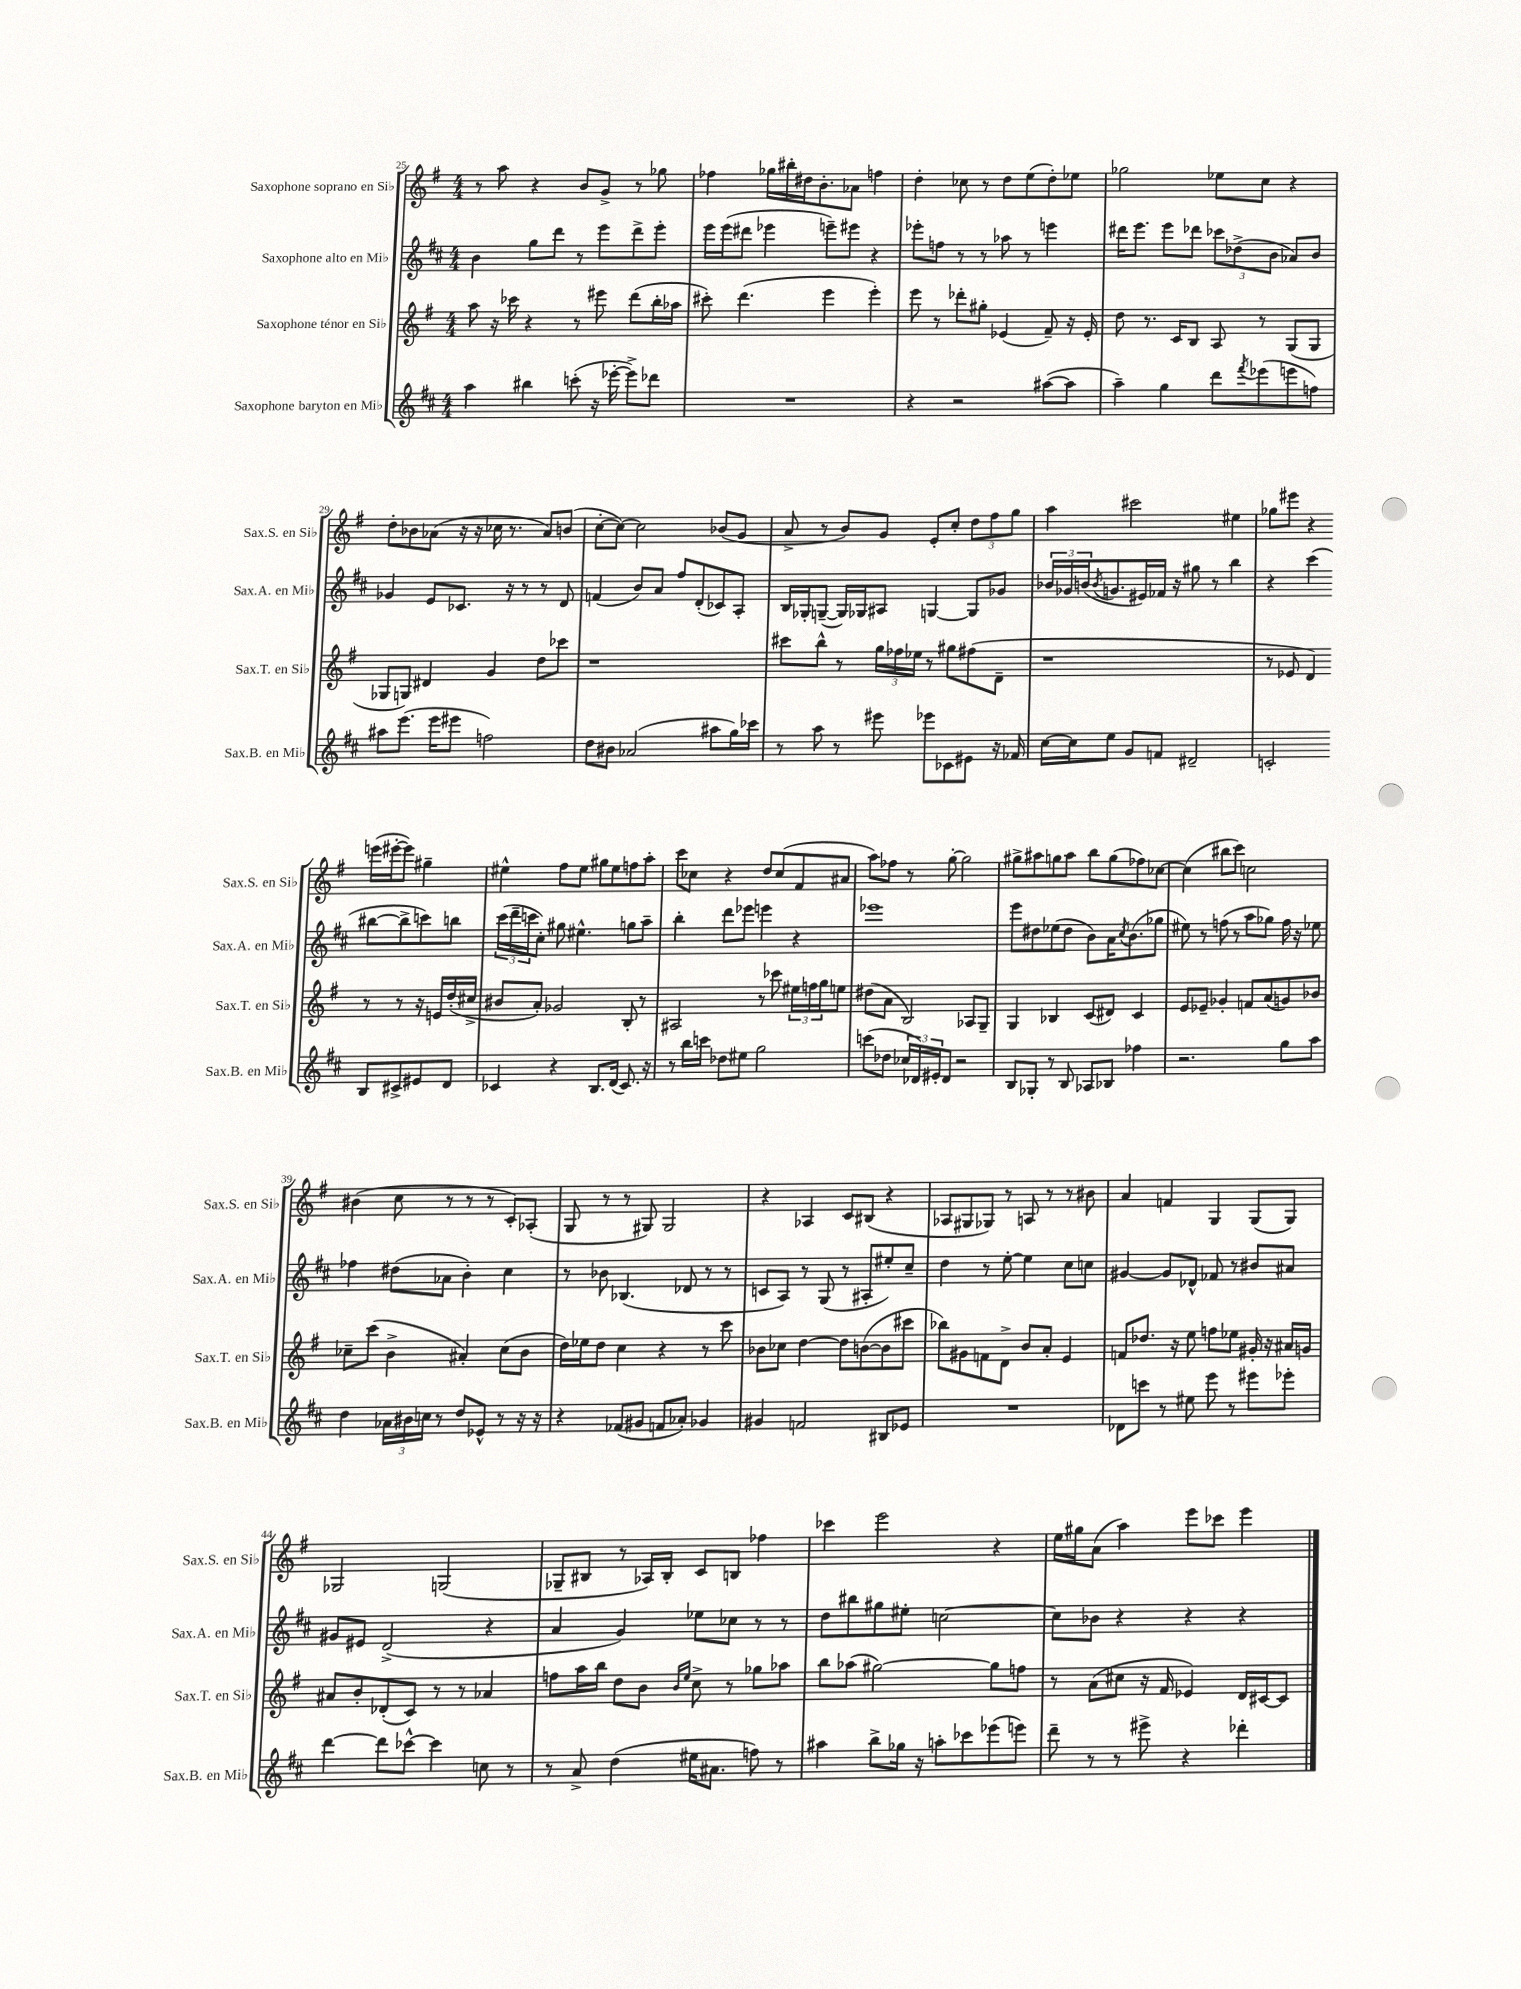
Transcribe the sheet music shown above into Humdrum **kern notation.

**kern	**kern	**kern	**kern
*part4	*part3	*part2	*part1
*staff4	*staff3	*staff2	*staff1
*I"Saxophone baryton en Mi♭	*I"Saxophone ténor en Si♭	*I"Saxophone alto en Mi♭	*I"Saxophone soprano en Si♭
*I'Sax.B. en Mi♭	*I'Sax.T. en Si♭	*I'Sax.A. en Mi♭	*I'Sax.S. en Si♭
*clefG2	*clefG2	*clefG2	*clefG2
*k[f#c#]	*k[f#]	*k[f#c#]	*k[f#]
*M4/4	*M4/4	*M4/4	*M4/4
=25	=25	=25	=25
4aa\	8aa\	4b\	8r
.	16r	.	8aa\
.	16ccc-X\	.	.
4bb#X\	4r	8gg\L	4r
.	.	8ddd\J	.
(8cccn'\	8r	8r	8b/L
16r	8eee#X\	8eee\L	8g^/J
[16eee-X'\	.	.	.
8eee-^\L])	(8ddd\L	8ddd^\	8r
8ddd-X\J	16bb'\L	8eee'\J	8gg-X\
.	16aa-X\JJ	.	.
=26	=26	=26	=26
1r	8ccc#X'\)	16eee\LL	4ff-X\
.	.	(16eee\J	.
.	(4.ddd\	8ddd#X\J	.
.	.	4eee-X\	16gg-X\LL
.	.	.	16bb#X'\
.	.	.	16dd#X\J
.	.	.	8.b'\
.	4eee\	8eeen~\L)	.
.	.	8eee#X\J	8a-X\J
.	4eee'\)	4r	4ffn\
=27	=27	=27	=27
4r	8eee\	8eee-X'\L	4dd'\
.	8r	8ffn\J	.
2r	8ddd-X'\L	8r	8cc-X\
.	8gg#X'\J	8r	8r
.	(4e-X/	8aa-X\	8dd\L
.	.	8r	(8ee\
([8aa#X\L	8f#~/)	4eeen\	8dd'\)
8aa#\J]	16r	.	8ee-X\J
.	16e-'/	.	.
=28	=28	=28	=28
4aa~\)	8dd\	16ddd#X\KL	2gg-X\
.	.	8.eee\J	.
.	8.r	.	.
4gg\	.	8eee\L	.
.	16c/KL	.	.
.	8B/J	8ddd-X\J	.
8ddd\L	8A/	12ccc-X\L	8ee-X\L
.	.	(12dd-X^\	.
8qfff#/	.	.	.
(8eee-X\	8r	.	8cc\J
.	.	12b\J	.
8eeen\	(8G/L	8a-X/L)	4r
8ffn\J)	8G/J	8b/J	.
!!LO:LB:g=z
=29	=29	=29	=29
8aa#X\L	8G-X/L	4g-X/	8dd'\L
(8.eee\J	8Gn/J)	.	8b-X\
.	4d#X/	8e/L	(8a-X\J
16eee\KL	.	.	.
8eee#X\J	.	8.c-X/J	16r
.	.	.	16r
2ffn\)	4g/	.	16cc-X\
.	.	16r	8.r
.	.	8r	.
.	8dd\L	8r	8a-/L)
.	8ccc-X\J	8d/	(8bn/J
=30	=30	=30	=30
8dd\L	1r	(4fn/	[8cc'\L
8b#X\J	.	.	8cc\J_)
(2a-X/	.	8b/L)	2cc\]
.	.	8a/J	.
.	.	8ff#/L	.
.	.	(8d'/	.
8aa#X\L	.	8c-X/)	(8b-X/L
16gg\L)	.	8A'/J	8g/J
16ccc-X\JJ	.	.	.
=31	=31	=31	=31
8r	8ccc#X\L	16B/LL	8a^/
.	.	16G-X'/J	.
8aa\	8bb^^\J	([8Gn~/J	8r
8r	8r	16G/LL])	8b/L)
.	.	16G-X/J	.
8eee#X\	24gg\LL	8A#X/J	8g/J
.	24ff-X\	.	.
.	24ee-X\JJ	.	.
8eee-X\L	8r	[4Gn/	8e'/L
8c-X\	8gg#X\L	.	8cc'/J
8e#X\J	(8ff#X\	8G/L]	12dd\L
.	.	.	12ff#\
16r	8d~\J	8g-X/J	.
.	.	.	12gg\J
16f-X/	.	.	.
=32	=32	=32	=32
[16cc#\LL	1r	24b-X/LL	4aa\
.	.	24g-X/	.
16cc#\J]	.	.	.
.	.	(24bn/J	.
.	.	8qb/	.
8ee\J	.	8.gn/	.
8g/L	.	.	2ccc#X\
.	.	16e#X/L)	.
8fn/J	.	16f-X/JJ	.
.	.	16r	.
2d#X~/	.	8gg#X\	.
.	.	8r	.
.	.	4bb\	4ee#X\
=33	=33	=33	=33
2cn'/	8r	4r	8gg-X\L
.	8e-X/	.	8eee#X\J
.	4d/)	(4ccc#\	4r
8B/L	8r	[8bb#X\L	(16eeen\LL
.	.	.	[16eee#X'\J
8c#X^/	8r	8bb#^\]	8eee#\J])
8e#X/	16r	8cccn\)	4gg#X~\
.	16en/LL	.	.
8d/J	(16dd'/	8bbn\J	.
.	16cc#X^/JJ	.	.
!!LO:LB:g=z
=34	=34	=34	=34
4c-X/	8b#X/L	(24ccc#\LL	4ee#X^^\
.	.	24ddd~\	.
.	.	24cccn\J	.
.	8a'/J)	8cc#'\J)	.
4r	2g-X/	8gg#X\	8ff#\L
.	.	4.ee#X^^\	8ee#\J
8.B/L	.	.	8gg#X\L
.	.	.	8ee#\
(16d/Jk	.	.	.
8.c-/)	8B'/	8ggn\L	8ffn\
.	8r	8aa~\J	8aa'\J
16r	.	.	.
=35	=35	=35	=35
8r	2A#X/	4bb'\	8ccc\L
16bb\LL	.	.	8cc-X\J
16cccn\JJ	.	.	.
8dd-X\L	.	8ddd\L	4r
8ee#X\J	.	8eee-X\J	.
2gg\	8r	4eeen\	8dd/L
.	8ccc-X\	.	(8cc-/
.	24ee#X\LL	4r	8f#/
.	24ffn\	.	.
.	24gg\J	.	.
.	8een\J	.	8a#X/J
=36	=36	=36	=36
(8cccn\L	(8dd#X\L	1eee-X	8aa\L)
8dd-X\J	8a\J	.	8ff-X\J
24cc-X/LL	2B/)	.	8r
24d-X/)	.	.	.
24e#X'/J	.	.	.
8d-/J	.	.	[8gg'\
2r	.	.	2gg\]
.	8A-X/L	.	.
.	8G~/J	.	.
=37	=37	=37	=37
8B/L	4G/	8eee\L	8gg#X^\L
8G-X'/J	.	8dd#X\	8aa#X\
8r	4B-X/	(8ee-X\	8ggn\
8B/	.	8dd#\J	8aa#\J
8A-X/L	(8c/L	8b\L)	8bb\L
8B-X/J	8d#X/J)	16a\K	(8gg\
.	.	8qcc#/	.
.	.	(8.b\	.
4ff-X\	4c/	.	8ff-X\)
.	.	8gg-X\J	[8cc-X\J
=38	=38	=38	=38
2.r	8e/L	8ee#X\)	(4cc-\]
.	8e-X~/J	8r	.
.	4g-X'/	(8ffn\	8bb#X\L
.	.	8r	8ccc\J)
.	8fn/L	8aa\L	2ccn\
.	(8a/	8gg-X\J)	.
8gg\L	8gn/)	16ff\	.
.	.	16r	.
8aa\J	8b-X/J	8ee-X\	.
!!LO:LB:g=z
=39	=39	=39	=39
4dd\	8cc-X~\L	4ff-X\	(4b#X\
.	(8ccc\J	.	.
24a-X\LL	4b^\	(8dd#X\L	8cc\
24b#X\	.	.	.
24ccn\JJ	.	.	.
8r	.	8a-X\J	8r
8dd/L	4a#X'/)	4b'\)	8r
8e-X^^/J	.	.	8r
8r	(8cc-\L	4cc#\	8c'/L)
16r	8b\J	.	(8A-X'/J
16r	.	.	.
=40	=40	=40	=40
4r	16dd\LL)	8r	8G/
.	16ee-X\J	.	.
.	8dd\J	8b-X\	8r
(8f-X/L	4cc\	(4.B-X/	8r
8g#X/J	.	.	8G#X/)
8fn/L	4r	.	2G#/
8a-X'/J)	.	8d-X/	.
4g-X/	8r	8r	.
.	8ccc\	8r	.
=41	=41	=41	=41
4g#X/	8b-X\L	8cn/L	4r
.	8cc-X\J	8A/J)	.
2fn/	[4dd\	8r	4A-X/
.	.	(8G/	.
.	8dd\L]	8r	8c/L
.	([8bn\	8A#X'/L	(8B#X/J
8B#X/L	8b\]	8ee#X'/)	4r
8e-X/J	8ccc#X\J	8cc#~/J	.
=42	=42	=42	=42
1r	8bb-X\L)	4dd\	8A-X/L
.	8g#X\	.	8G#X/
.	8fn\	8r	8G-X/J)
.	8d^\J	[8ee'\	8r
.	8b/L	4ee\]	8An/
.	8a'/J	.	8r
.	4e/	8cc#\L	8r
.	.	8ccn\J	8b#X\
=43	=43	=43	=43
8d-X\L	8fn/L	[4g#X/	4a/
8cccn\J	8.dd-X/J	.	.
8r	.	8g#/L]	4fn/
.	16r	.	.
8ee#X\	8ee\	8d-X^^/J	.
8eee\	8ffn\L	8f-X/	4G/
8r	8ee-X\J	8r	.
8eee#X\L	16g#X'/	8b#X/L	(8G/L
.	16r	.	.
8eee-X'\J	16a#X/LL	8a#X/J	8G/J)
.	16gn/JJ	.	.
!!LO:LB:g=z
=44	=44	=44	=44
[4ddd\	8a#X/L	8g#X/L	2G-X/
.	8b'/	8e#X/J	.
8ddd\L]	(8d-X'/	(2d^/	.
[8ccc-X^^\J	8c/J)	.	.
4ccc-\]	8r	.	(2Gn/
.	8r	.	.
8ccn\	4a-X/	4r	.
8r	.	.	.
=45	=45	=45	=45
8r	8ffn\L	4a/	8G-X~/L
8a^/	16aa\L	.	8B#X/J
.	16bb\JJ	.	.
(4dd\	8dd\L	4g/)	8r
.	8b\J	.	16A-X/LL)
.	.	.	16B#'/JJ
.	16qqb/LL	.	.
.	16qqee/JJ	.	.
16ee#X\KL	8cc^\	8ee-X\L	8c/L
8.a#X\J	.	.	.
.	8r	8cc-X\J	8Bn/J
8ffn\)	8gg-X\L	8r	4ff-X\
8r	8aa-X\J	8r	.
=46	=46	=46	=46
4aa#X\	8bb\L	8dd\L	4ccc-X\
.	(8aa-X\J	8bb#X\	.
8bb^\L	[2gg#X\)	8gg#X\	2eee\
16gg-X\Jk	.	8ee#X'\J	.
16r	.	.	.
8aan'\L	.	[2ccn\	.
8ccc-X\	.	.	.
(8eee-X\	8gg#\L]	.	4r
8eeen\J)	8ffn\J	.	.
=47	=47	=47	=47
8ddd~\	8r	8cc\L]	16ee\LL
.	.	.	16gg#X\J
8r	(8a\L	8b-X\J	(8a\J
8r	8cc#X\J	4r	4aa\)
8eee#X^\	16r	.	.
.	16f#/	.	.
4r	4e-X/)	4r	8eee\L
.	.	.	8ccc-X\J
4ddd-X'\	16d/LL	4r	4eee\
.	[16c#X/J	.	.
.	8c#/J]	.	.
==	==	==	==
*-	*-	*-	*-
